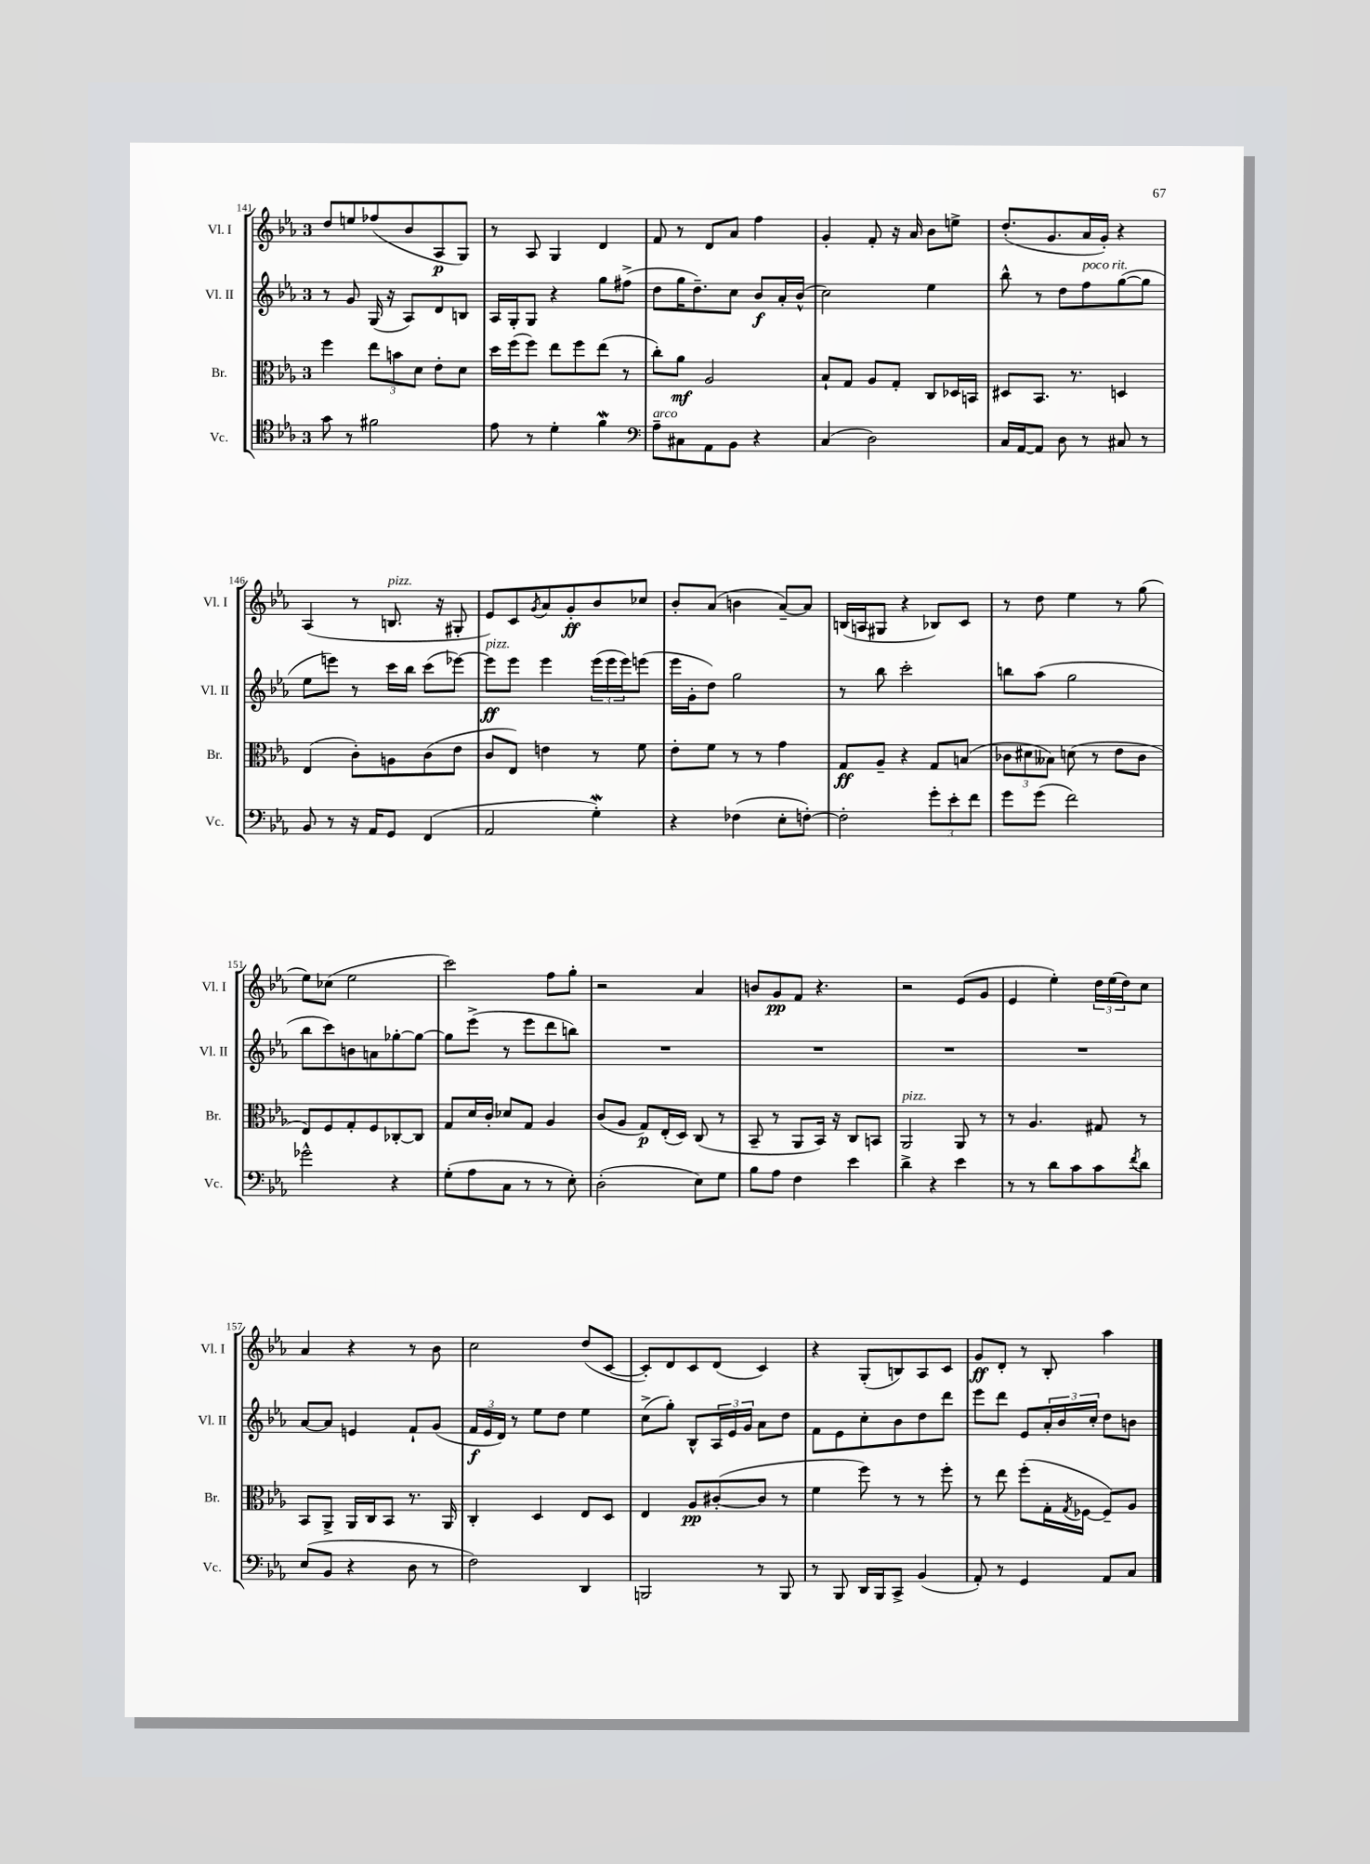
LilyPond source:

<<
\new StaffGroup <<
\new Staff = "s0" \with { instrumentName = "Vl. I" shortInstrumentName = "Vl. I" } {
    \clef treble \key ees \major \once \override Staff.TimeSignature.style = #'single-digit \time 3/4
    d''8 e''8 fes''8( bes'8 aes8\p g8) |
    r8 aes8 g4 d'4 |
    f'8 r8 d'8 aes'8 f''4 |
    g'4-. f'8-. r16 aes'16 bes'8 e''8-> |
    d''8.-.( g'8. aes'16 g'16-.) r4 |
    aes4( r8 b8.^\markup { \italic "pizz." } r16 gis8-. |
    ees'8) c'8 \acciaccatura { g'8 } aes'8 g'8-.\ff bes'8 ces''8 |
    bes'8-. aes'8( b'4 aes'8~--) aes'8 |
    b16( a16 gis8 r4 bes8) c'8 |
    r8 d''8 ees''4 r8 g''8( |
    ees''8) ces''8( ees''2 |
    c'''2) f''8 g''8-. |
    r2 aes'4 |
    b'8 g'8\pp f'8 r4. |
    r2 ees'8( g'8 |
    ees'4 ees''4-.) \tuplet 3/2 { d''16 ees''16( d''16) } c''8 |
    aes'4 r4 r8 bes'8 |
    c''2 d''8( c'8~ |
    c'8-.) d'8 c'8 d'8( c'4) |
    r4 g8-.( b8) aes8 c'8 |
    g'8\ff d'8-. r8 bes8-. aes''4 \bar "|." |
}
\new Staff = "s1" \with { instrumentName = "Vl. II" shortInstrumentName = "Vl. II" } {
    \clef treble \key ees \major \once \override Staff.TimeSignature.style = #'single-digit \time 3/4
    r8 g'8 g16( r16 aes8) d'8 b8 |
    aes16 g16-. g8 r4 g''8 fis''8->( |
    d''8 g''16 d''8.--) c''8 bes'8\f aes'16-. bes'16-^( |
    c''2) ees''4 |
    bes''8-^ r8 d''8 f''8^\markup { \italic "poco rit." } g''8~( g''8 |
    ees''8 e'''8) r8 c'''16 bes''16 c'''8( ees'''8~) |
    ees'''8\ff^\markup { \italic "pizz." } ees'''8 ees'''4 \tuplet 3/2 { ees'''16( ees'''16 ees'''16) } e'''8( |
    ees'''16 g'16-. d''8) g''2 |
    r8 bes''8 c'''2-. |
    b''8 aes''8( g''2 |
    bes''8 c'''8) b'8 a'8 ges''8~-. ges''8~ |
    ges''8 ees'''8->( r8 ees'''8 d'''8 b''8) |
    R2. |
    R2. |
    R2. |
    R2. |
    aes'8~ aes'8 e'4 f'8-! g'8( |
    \tuplet 3/2 { f'16\f ees'16 d'16) } r8 ees''8 d''8 ees''4 |
    c''8->( g''8-.) bes8-^ \tuplet 3/2 { aes16 ees'16 g'16 } aes'8 d''8 |
    f'8 ees'8 c''8-. bes'8 d''8 d'''8 |
    ees'''8 d'''8 ees'8 \tuplet 3/2 { aes'16-. bes'16 c''16-. } d''8 b'8 \bar "|." |
}
\new Staff = "s2" \with { instrumentName = "Br." shortInstrumentName = "Br." } {
    \clef alto \key ees \major \once \override Staff.TimeSignature.style = #'single-digit \time 3/4
    f''4 \tuplet 3/2 { ees''8 b'8 d'8 } ees'8-. d'8 |
    d''16 f''16( f''8) ees''8 f''8 ees''8( r8 |
    c''8-.) aes'8\mf aes2 |
    bes8-! g8 aes8 g8-. c8 des16 b,16 |
    dis8 bes,8. r8. d4 |
    ees4( c'8-.) a8 c'8( ees'8 |
    c'8 ees8) e'4 r8 f'8 |
    ees'8-. f'8 r8 r8 g'4 |
    g8\ff aes8-- r4 g8 b8( |
    \tuplet 3/2 { ces'8 dis'8 beses8) } d'8( r8 ees'8 ces'8 |
    ees8) f8 g8-. f8 ces8~-. ces8 |
    g8 d'16 c'16-. des'8 g8 aes4 |
    c'8( aes8 g8\p) ees16-.( d16) c8( r8 |
    bes,8-- r8 aes,8 bes,16) r16 c8 b,8 |
    aes,2^\markup { \italic "pizz." } aes,8 r8 |
    r8 aes4. gis8 r8 |
    bes,8 aes,8-> aes,16 c16 bes,8 r8. aes,16 |
    c4-. d4 ees8 d8 |
    ees4 aes8\pp cis'8~-.( cis'8 r8 |
    f'4 f''8) r8 r8 f''8-. |
    r8 ees''8 f''8-.( g16-. \acciaccatura { g8 } fes16~ fes8--) aes8 \bar "|." |
}
\new Staff = "s3" \with { instrumentName = "Vc." shortInstrumentName = "Vc." } {
    \clef tenor \key ees \major \once \override Staff.TimeSignature.style = #'single-digit \time 3/4
    g'8 r8 fis'2 |
    ees'8 r8 d'4-. f'4\mordent |
    \clef bass aes8--^\markup { \italic "arco" } cis8 aes,8 bes,8 r4 |
    c4( d2) |
    c16 aes,16~ aes,8 d8 r8 cis8 r8 |
    bes,8 r8 r16 aes,16 g,8 f,4( |
    aes,2 g4-.\mordent) |
    r4 fes4( ees8-. f8~-.) |
    f2-. \tuplet 3/2 { g'8-. ees'8-. f'8 } |
    g'8 g'8( f'2) |
    ges'2-^ r4 |
    g8-.( aes8 c8 r8 r8 ees8-.) |
    d2-.( ees8) g8 |
    bes8 aes8 f4 ees'4 |
    d'4-> r4 ees'4 |
    r8 r8 d'8 c'8 c'8 \acciaccatura { f'8 } d'8 |
    ees8( bes,8 r4 d8 r8 |
    f2) d,4 |
    b,,2 r8 b,,8 |
    r8 bes,,8 d,16 bes,,16 c,8-> bes,4( |
    aes,8-.) r8 g,4 aes,8 c8 \bar "|." |
}
>>
>>
\layout { \context { \Score currentBarNumber = #141 } }
